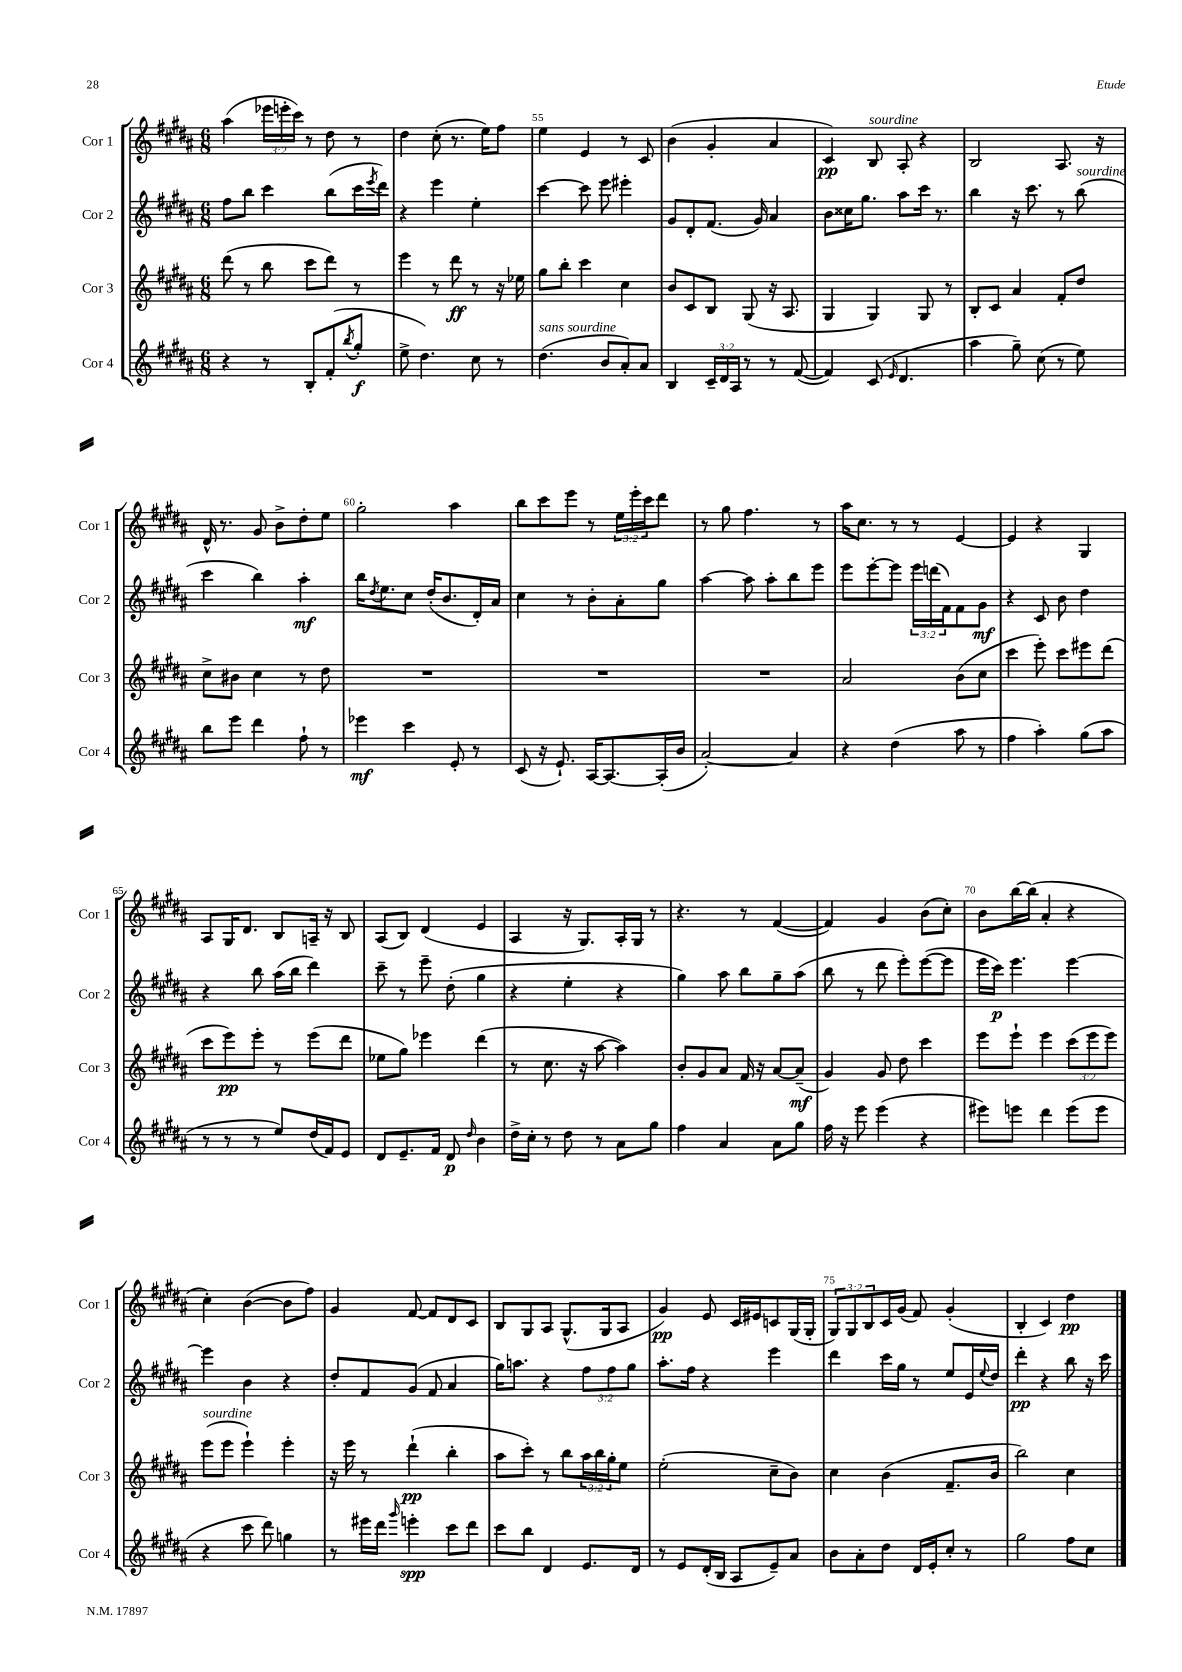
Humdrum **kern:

**kern	**dynam	**kern	**dynam	**kern	**dynam	**kern	**dynam
*part4	*part4	*part3	*part3	*part2	*part2	*part1	*part1
*staff4	*staff4	*staff3	*staff3	*staff2	*staff2	*staff1	*staff1
*I"Cor 4	*	*I"Cor 3	*	*I"Cor 2	*	*I"Cor 1	*
*I'Cor 4	*	*I'Cor 3	*	*I'Cor 2	*	*I'Cor 1	*
*clefG2	*	*clefG2	*	*clefG2	*	*clefG2	*
*k[f#c#g#d#a#]	*	*k[f#c#g#d#a#]	*	*k[f#c#g#d#a#]	*	*k[f#c#g#d#a#]	*
*M6/8	*	*M6/8	*	*M6/8	*	*M6/8	*
=53	=53	=53	=53	=53	=53	=53	=53
4r	.	(8ddd#\	.	8ff#\L	.	(4aa#\	.
.	.	8r	.	8bb\J	.	.	.
8r	.	8bb\	.	4ccc#\	.	24eee-X\LL	.
.	.	.	.	.	.	24eeen'\	.
.	.	.	.	.	.	24ccc#\JJ)	.
8B'/L	.	8ccc#\L	.	.	.	8r	.
(8f#'/	.	8ddd#\J)	.	(8bb\L	.	8dd#\	.
8qbb/	.	.	.	.	.	.	.
8gg#'/J	f	8r	.	16ccc#\L	.	8r	.
.	.	.	.	8qeee/	.	.	.
.	.	.	.	16ddd#\JJ)	.	.	.
=54	=54	=54	=54	=54	=54	=54	=54
8ee^\	.	4eee\	.	4r	.	4dd#\	.
4.dd#\)	.	.	.	.	.	.	.
.	.	8r	.	4eee\	.	(8cc#'\	.
.	.	8ddd#\	ff	.	.	8.r	.
8cc#\	.	8r	.	4ee'\	.	.	.
.	.	.	.	.	.	16ee\KL)	.
8r	.	16r	.	.	.	8ff#\J	.
.	.	16ee-X\	.	.	.	.	.
=55	=55	=55	=55	=55	=55	=55	=55
!LO:TX:a:i:t=sans sourdine	!	!	!	!	!	!	!
(4.dd#\	.	8gg#\L	.	[4ccc#\	.	4ee\	.
.	.	8bb'\J	.	.	.	.	.
.	.	4ccc#\	.	8ccc#\]	.	4e/	.
8b/L	.	.	.	8eee\	.	.	.
8a#'/)	.	4cc#\	.	4eee#X'\	.	8r	.
8a#/J	.	.	.	.	.	8c#/	.
=56	=56	=56	=56	=56	=56	=56	=56
4B/	.	8b/L	.	8g#/L	.	(4b\	.
.	.	8c#/	.	8d#'/	.	.	.
24c#~/LL	.	8B/J	.	(8.f#/J	.	4g#'/	.
24d#/	.	.	.	.	.	.	.
24A#/JJ	.	.	.	.	.	.	.
8r	.	(8G#/	.	.	.	.	.
.	.	.	.	16g#/)	.	.	.
8r	.	16r	.	4a#/	.	4a#/	.
.	.	8.A#/	.	.	.	.	.
([8f#/	.	.	.	.	.	.	.
=57	=57	=57	=57	=57	=57	=57	=57
4f#/])	.	4G#/	.	8b\L	.	4c#/)	pp
.	.	.	.	16cc##X\K	.	.	.
.	.	.	.	8.gg#\J	.	.	.
!	!	!	!	!	!	!LO:TX:a:i:t=sourdine	!
(8c#/	.	4G#/)	.	.	.	8B/	.
16qqe/	.	.	.	.	.	.	.
4.d#/	.	.	.	8aa#\L	.	8A#'/	.
.	.	8G#/	.	16ccc#\Jk	.	4r	.
.	.	.	.	8.r	.	.	.
.	.	8r	.	.	.	.	.
=58	=58	=58	=58	=58	=58	=58	=58
4aa#\	.	8B'/L	.	4bb\	.	2B/	.
.	.	8c#/J	.	.	.	.	.
8gg#~\)	.	4a#/	.	16r	.	.	.
.	.	.	.	8.ccc#\	.	.	.
(8cc#\	.	.	.	.	.	.	.
8r	.	8f#'/L	.	8r	.	8.A#/	.
!	!	!	!	!LO:TX:a:i:t=sourdine	!	!	!
8ee\)	.	8dd#/J	.	(8bb\	.	.	.
.	.	.	.	.	.	16r	.
!!LO:LB:g=z
=59	=59	=59	=59	=59	=59	=59	=59
8bb\L	.	8cc#^\L	.	4ccc#\	.	16d#^^/	.
.	.	.	.	.	.	8.r	.
8eee\J	.	8b#X\J	.	.	.	.	.
4ddd#\	.	4cc#\	.	4bb\)	.	8g#/	.
.	.	.	.	.	.	8b^\L	.
8ff#`\	.	8r	.	4aa#'\	mf	8dd#'\	.
8r	.	8dd#\	.	.	.	8ee\J	.
=60	=60	=60	=60	=60	=60	=60	=60
4eee-X\	mf	2.r	.	16bb\KL	.	2gg#'\	.
.	.	.	.	8qdd#/	.	.	.
.	.	.	.	8.ee\	.	.	.
4ccc#\	.	.	.	8cc#\J	.	.	.
.	.	.	.	(16dd#'/KL	.	.	.
.	.	.	.	8.b/	.	.	.
8e'/	.	.	.	.	.	4aa#\	.
8r	.	.	.	16d#'/L)	.	.	.
.	.	.	.	16a#/JJ	.	.	.
=61	=61	=61	=61	=61	=61	=61	=61
(8c#/	.	2.r	.	4cc#\	.	8bb\L	.
16r	.	.	.	.	.	8ccc#\	.
8.e`/)	.	.	.	.	.	.	.
.	.	.	.	8r	.	8eee\J	.
[16A#/KL	.	.	.	8b'\L	.	8r	.
8.A#/_	.	.	.	.	.	.	.
.	.	.	.	8a#'\	.	24ee\LL	.
.	.	.	.	.	.	24eee'\	.
.	.	.	.	.	.	24ccc#\J	.
(16A#'/L]	.	.	.	8gg#\J	.	8ddd#\J	.
16b/JJ	.	.	.	.	.	.	.
=62	=62	=62	=62	=62	=62	=62	=62
[2a#'/)	.	2.r	.	[4aa#\	.	8r	.
.	.	.	.	.	.	8gg#\	.
.	.	.	.	8aa#\]	.	4.ff#\	.
.	.	.	.	8aa#'\L	.	.	.
4a#/]	.	.	.	8bb\	.	.	.
.	.	.	.	8eee\J	.	8r	.
=63	=63	=63	=63	=63	=63	=63	=63
4r	.	2a#/	.	8eee\L	.	16aa#\KL	.
.	.	.	.	.	.	8.cc#\J	.
.	.	.	.	[8eee'\	.	.	.
(4dd#\	.	.	.	8eee\J]	.	8r	.
.	.	.	.	24eee\LL	.	8r	.
.	.	.	.	(24dddn\	.	.	.
.	.	.	.	24f#\J)	.	.	.
8aa#\	.	(8b\L	.	8f#\	.	[4e/	.
8r	.	8cc#\J	.	8g#\J	mf	.	.
=64	=64	=64	=64	=64	=64	=64	=64
4ff#\	.	4ccc#\	.	4r	.	4e/]	.
4aa#'\)	.	8eee'\)	.	8c#/	.	4r	.
.	.	8ccc#\L	.	8b\	.	.	.
(8gg#\L	.	8eee#X\	.	4dd#\	.	4G#/	.
8aa#\J	.	(8ddd#\J	.	.	.	.	.
!!LO:LB:g=z
=65	=65	=65	=65	=65	=65	=65	=65
8r	.	8ccc#\L	.	4r	.	8A#/L	.
8r	.	8eee\)	pp	.	.	16G#/K	.
.	.	.	.	.	.	8.d#/J	.
8r	.	8eee'\J	.	8bb\	.	.	.
8ee/L)	.	8r	.	(16aa#\LL	.	8B/L	.
.	.	.	.	16bb\JJ	.	.	.
(16dd#/L	.	(8eee\L	.	4ddd#\)	.	16An~/Jk	.
16f#/J)	.	.	.	.	.	16r	.
8e/J	.	8ddd#\J	.	.	.	8B/	.
=66	=66	=66	=66	=66	=66	=66	=66
8d#/L	.	8ee-X\L	.	8ccc#~\	.	(8A#/L	.
8.e~/	.	8gg#\J)	.	8r	.	8B/J)	.
.	.	4eee-X\	.	8eee~\	.	(4d#/	.
16f#/Jk	.	.	.	.	.	.	.
8d#/	p	.	.	(8dd#'\	.	.	.
16qqdd#/	.	.	.	.	.	.	.
4b\	.	(4ddd#\	.	4gg#\	.	4e/	.
=67	=67	=67	=67	=67	=67	=67	=67
16dd#^\LL	.	8r	.	4r	.	4A#/	.
16cc#'\JJ	.	.	.	.	.	.	.
8r	.	8.cc#\	.	.	.	.	.
8dd#\	.	.	.	4ee'\	.	16r	.
.	.	16r	.	.	.	8.G#/L)	.
8r	.	[8aa#\	.	.	.	.	.
8a#\L	.	4aa#\])	.	4r	.	16A#'/L	.
.	.	.	.	.	.	16G#/JJ	.
8gg#\J	.	.	.	.	.	8r	.
=68	=68	=68	=68	=68	=68	=68	=68
4ff#\	.	8b'/L	.	4gg#\)	.	4.r	.
.	.	8g#/	.	.	.	.	.
4a#/	.	8a#/J	.	8aa#\	.	.	.
.	.	16f#/	.	8bb\L	.	8r	.
.	.	16r	.	.	.	.	.
8a#\L	.	[8a#/L	.	8gg#~\	.	([4f#/	.
8gg#\J	.	(8a#~/J]	mf	(8aa#\J	.	.	.
=69	=69	=69	=69	=69	=69	=69	=69
16ff#\	.	4g#/)	.	8bb\	.	4f#/])	.
16r	.	.	.	.	.	.	.
8eee\	.	.	.	8r	.	.	.
(4eee\	.	8g#/	.	8ddd#\	.	4g#/	.
.	.	8dd#\	.	8eee'\L)	.	.	.
4r	.	4ccc#\	.	([8eee\	.	(8b\L	.
.	.	.	.	8eee\J]	.	8cc#'\J)	.
=70	=70	=70	=70	=70	=70	=70	=70
8eee#X\L)	.	8eee\L	.	16eee\LL	.	8b\L	.
.	.	.	.	16ccc#\JJ)	p	.	.
8eeen\J	.	8eee`\J	.	4.eee\	.	[16bb\L	.
.	.	.	.	.	.	(16bb\JJ]	.
4ddd#\	.	4eee\	.	.	.	4a#'/	.
(8eee\L	.	(12ccc#\L	.	[4eee\	.	4r	.
.	.	12eee\	.	.	.	.	.
8eee\J	.	.	.	.	.	.	.
.	.	12eee\J)	.	.	.	.	.
!!LO:LB:g=z
=71	=71	=71	=71	=71	=71	=71	=71
!	!	!LO:TX:a:i:t=sourdine	!	!	!	!	!
4r	.	(8eee\L	.	4eee\]	.	4cc#'\)	.
.	.	8eee\J	.	.	.	.	.
8ccc#\	.	4eee`\)	.	4b\	.	([4b\	.
8ddd#\)	.	.	.	.	.	.	.
4ggn\	.	4eee'\	.	4r	.	8b\L]	.
.	.	.	.	.	.	8ff#\J)	.
=72	=72	=72	=72	=72	=72	=72	=72
8r	.	16r	.	8dd#'/L	.	4g#/	.
.	.	16eee\	.	.	.	.	.
16eee#X\LL	.	8r	.	8f#/	.	.	.
16ddd#\JJ	.	.	.	.	.	.	.
16qqggg#/	.	.	.	.	.	.	.
4eeen'\	spp	(4ddd#`\	pp	(8g#/J	.	[8f#/	.
.	.	.	.	8f#/	.	8f#/L]	.
8ccc#\L	.	4bb'\	.	4a#/	.	8d#/	.
8ddd#\J	.	.	.	.	.	8c#/J	.
=73	=73	=73	=73	=73	=73	=73	=73
8ccc#\L	.	8aa#\L	.	16gg#\KL)	.	8B/L	.
.	.	.	.	8.aan\J	.	.	.
8bb\J	.	8ccc#'\J)	.	.	.	8G#/	.
4d#/	.	8r	.	4r	.	8A#/J	.
.	.	8bb\L	.	.	.	(8.G#^^/L	.
8.e/L	.	24aa#\L	.	12ff#\L	.	.	.
.	.	24bb\	.	.	.	.	.
.	.	.	.	.	.	16G#/k	.
.	.	24gg#'\J	.	12ff#\	.	.	.
.	.	8ee\J	.	.	.	8A#/J	.
.	.	.	.	12gg#\J	.	.	.
16d#/Jk	.	.	.	.	.	.	.
=74	=74	=74	=74	=74	=74	=74	=74
8r	.	(2ee'\	.	8.aa#'\L	.	4g#/)	pp
8e/L	.	.	.	.	.	.	.
.	.	.	.	16ff#\Jk	.	.	.
(16d#'/L	.	.	.	4r	.	8e/	.
16B/JJ	.	.	.	.	.	.	.
8A#/L	.	.	.	.	.	16c#/LL	.
.	.	.	.	.	.	16e#X/J	.
8e~/)	.	8cc#~\L	.	4eee\	.	8cn/	.
8a#/J	.	8b\J)	.	.	.	(16G#/L	.
.	.	.	.	.	.	16G#'/JJ	.
=75	=75	=75	=75	=75	=75	=75	=75
8b\L	.	4cc#\	.	4ddd#\	.	12G#/L)	.
.	.	.	.	.	.	12G#/	.
8a#'\	.	.	.	.	.	.	.
.	.	.	.	.	.	12B/	.
8dd#\J	.	(4b\	.	16ccc#\LL	.	16c#/L	.
.	.	.	.	16gg#\JJ	.	(16g#/JJ	.
16d#/LL	.	.	.	8r	.	8f#/)	.
16e'/J	.	.	.	.	.	.	.
8cc#'/J	.	8.f#~/L	.	8ee/L	.	(4g#'/	.
8r	.	.	.	16e/L	.	.	.
.	.	.	.	8qqee/	.	.	.
.	.	16b/Jk	.	16dd#/JJ	.	.	.
=76	=76	=76	=76	=76	=76	=76	=76
2gg#\	.	2bb\)	.	4ddd#'\	pp	4B'/	.
.	.	.	.	4r	.	4c#/)	.
8ff#\L	.	4cc#\	.	8bb\	.	4dd#\	pp
8cc#\J	.	.	.	16r	.	.	.
.	.	.	.	16ccc#\	.	.	.
==	==	==	==	==	==	==	==
*-	*-	*-	*-	*-	*-	*-	*-
